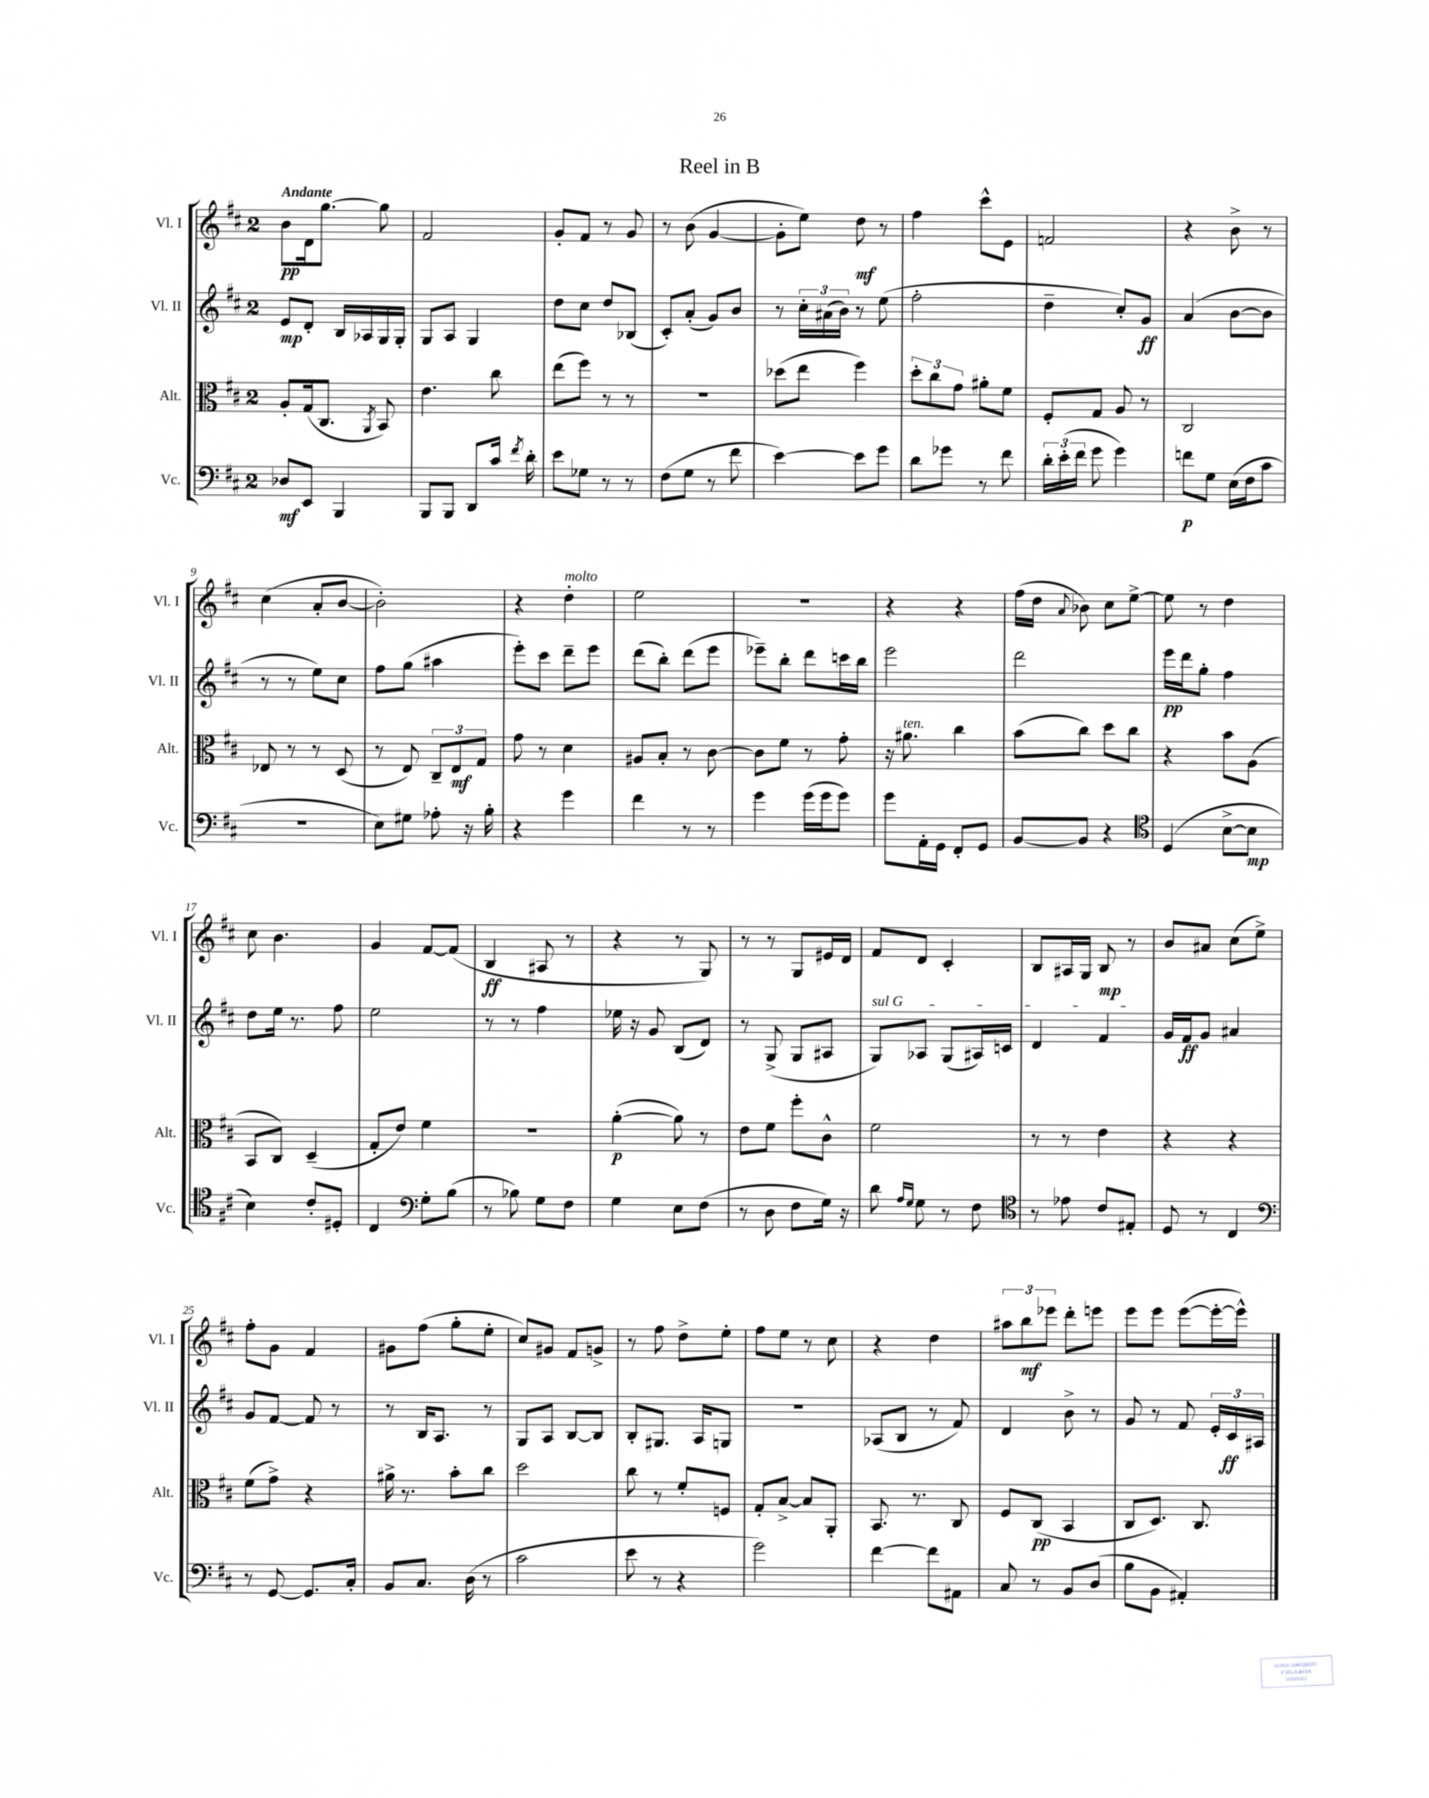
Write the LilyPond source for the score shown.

\header { title = "Reel in B" }
<<
\new StaffGroup <<
\new Staff = "s0" \with { instrumentName = "Vl. I" shortInstrumentName = "Vl. I" } {
    \clef treble \key d \major \once \override Staff.TimeSignature.style = #'single-digit \time 2/4 \tempo "Andante"
    \autoBeamOff b'8[\pp d'16 g''8.]~ g''8 |
    fis'2 |
    g'8[-. fis'8] r8 g'8 |
    r8 b'8( g'4~ |
    g'8[-. e''8]) d''8\mf r8 |
    fis''4 cis'''8[-^ e'8] |
    f'2 |
    r4 b'8-> r8 |
    cis''4( a'8[-. b'8]~ |
    b'2-.) |
    r4 d''4-.^\markup { \italic "molto" } |
    e''2 |
    r2 |
    r4 r4 |
    fis''16[( d''16] \appoggiatura { a'8 } bes'8) cis''8[ e''8]~-> |
    e''8 r8 d''4 |
    cis''8 b'4. |
    g'4 fis'8[~ fis'8]( |
    b4\ff ais8 r8 |
    r4 r8 g8) |
    r8 r8 g8[ eis'16 d'16] |
    fis'8[ d'8] cis'4-. |
    b8[ ais16 g16] b8\mp r8 |
    b'8[ ais'8] cis''8[( e''8]->) |
    fis''8[-. g'8] fis'4 |
    gis'8[ fis''8]( g''8[-. e''8]-. |
    cis''8[) gis'8] fis'8[ g'8]-> |
    r8 fis''8 d''8[-> e''8]-. |
    fis''8[ e''8] r8 cis''8 |
    r4 d''4 |
    \tuplet 3/2 { ais''8[ b''8\mf ees'''8] } d'''8[-. e'''8] |
    e'''8[ e'''8] e'''8[~( e'''16~-. e'''16]-^) \bar "|." |
}
\new Staff = "s1" \with { instrumentName = "Vl. II" shortInstrumentName = "Vl. II" } {
    \clef treble \key d \major \once \override Staff.TimeSignature.style = #'single-digit \time 2/4
    \autoBeamOff e'8[\mp d'8]-. b16[ aes16 g16 g16]-. |
    g8[ a8] g4 |
    d''8[ cis''8] d''8[ bes8]( |
    cis'8[-.) a'8]-.( g'8[) b'8] |
    r8 \tuplet 3/2 { cis''16[-. ais'16( b'16]) } r8 e''8( |
    fis''2-. |
    d''4-- cis''8[-.) g'8]\ff |
    a'4( b'8[~ b'8] |
    r8 r8 e''8[) cis''8] |
    fis''8[ g''8]( ais''4 |
    e'''8[-.) cis'''8] d'''8[-- e'''8] |
    d'''8[( b''8]-.) d'''8[( e'''8] |
    ees'''8[--) b''8]-. d'''8[ c'''16 b''16] |
    e'''2 |
    d'''2 |
    e'''16[\pp d'''16 g''8]-. fis''4 |
    d''8[ e''16] r8. fis''8 |
    e''2 |
    r8 r8 fis''4 |
    ees''16 r16 g'8 b8[( d'8]) |
    r8 g8->( g8[ ais8] |
    \once \override TextSpanner.bound-details.left.text = \markup { \italic "sul G" } g8[\startTextSpan) aes8] g8[( ais16) c'16] |
    d'4 fis'4\stopTextSpan |
    g'16[ fis'16\ff g'8] ais'4 |
    g'8[ fis'8]~ fis'8 r8 |
    r8 b16[ a8.] r8 |
    g8[ a8] b8[~ b8] |
    b8[-. gis8.] a16[ g8] |
    r2 |
    aes8[( b8] r8 fis'8) |
    d'4 b'8-> r8 |
    g'8 r8 fis'8 \tuplet 3/2 { e'16[-. cis'16\ff ais16] } \bar "|." |
}
\new Staff = "s2" \with { instrumentName = "Alt." shortInstrumentName = "Alt." } {
    \clef alto \key d \major \once \override Staff.TimeSignature.style = #'single-digit \time 2/4
    \autoBeamOff a8[-. g16( cis8.] \acciaccatura { a,8 } b,8) |
    e'4. cis''8 |
    e''8[( fis''8]) r8 r8 |
    r2 |
    des''8[( e''8] fis''4) |
    \tuplet 3/2 { d''8[-. cis''8 g'8] } ais'8[-. fis'8] |
    fis8[-. g8] a8 r8 |
    cis2 |
    ees8 r8 r8 d8( |
    r8 e8) \tuplet 3/2 { cis8[-- e8\mf g8] } |
    g'8 r8 d'4 |
    ais8[ b8]-. r8 cis'8~ |
    cis'8[ fis'8] r8 g'8-. |
    r16 ais'8.^\markup { \italic "ten." } cis''4 |
    b'8[( cis''8]) d''8[ cis''8] |
    r4 b'8[ a8]( |
    b,8[ cis8]) d4--( |
    g8[-. e'8]) fis'4 |
    r2 |
    a'4~-.\p( a'8) r8 |
    e'8[ fis'8] fis''8[-. cis'8]-^ |
    fis'2 |
    r8 r8 e'4 |
    r4 r4 |
    fis'8[( g'8]->) r4 |
    ais'16-> r8. b'8[-. cis''8] |
    d''2 |
    cis''8 r8 fis'8[-. f8] |
    g8[-. b8]~-> b8[ a,8]-. |
    b,8. r8. cis8 |
    fis8[ cis8]\pp( b,4 |
    cis8[ d8.]) cis8. \bar "|." |
}
\new Staff = "s3" \with { instrumentName = "Vc." shortInstrumentName = "Vc." } {
    \clef bass \key d \major \once \override Staff.TimeSignature.style = #'single-digit \time 2/4
    \autoBeamOff des8[\mf e,8] b,,4 |
    b,,8[ b,,8] d,8[ cis'16] \acciaccatura { fis'8 } d'16-. |
    e'8[ ges8] r8 r8 |
    fis8[( g8] r8 fis'8 |
    e'4~) e'8[ g'8] |
    d'8[ ges'8] r8 fis'8 |
    \tuplet 3/2 { d'16[-. e'16-.( fis'16] } g'8 g'4) |
    f'8[\p g8] e16[( fis16 cis'8] |
    r2 |
    e8[) gis8] aes8-. r16 b16-. |
    r4 g'4 |
    fis'4 r8 r8 |
    g'4 g'16[( g'16 g'8]) |
    g'8[ a,16-. g,16] fis,8[-. g,8] |
    b,8[~ b,8] r4 |
    \clef tenor d4( b8[~-> b8]\mp |
    b4) cis'8[-. dis8]-. |
    cis4 \clef bass g8[-. b8]( |
    r8 bes8) g8[ fis8] |
    g4 e8[ fis8]( |
    r8 d8 fis8[ g16]) r16 |
    d'8 \grace { a16[ g16] } g8 r8 fis8 |
    \clef tenor r8 ees'8 cis'8[ eis8]-. |
    d8 r8 cis4 |
    \clef bass r8 g,8~ g,8.[ cis16]-. |
    b,8[ cis8.] d16( r8 |
    cis'2 |
    e'8 r8 r4 |
    g'2) |
    fis'4~ fis'8[ ais,8] |
    cis8 r8 b,8[ d8]( |
    b8[ b,8] ais,4-.) \bar "|." |
}
>>
>>
